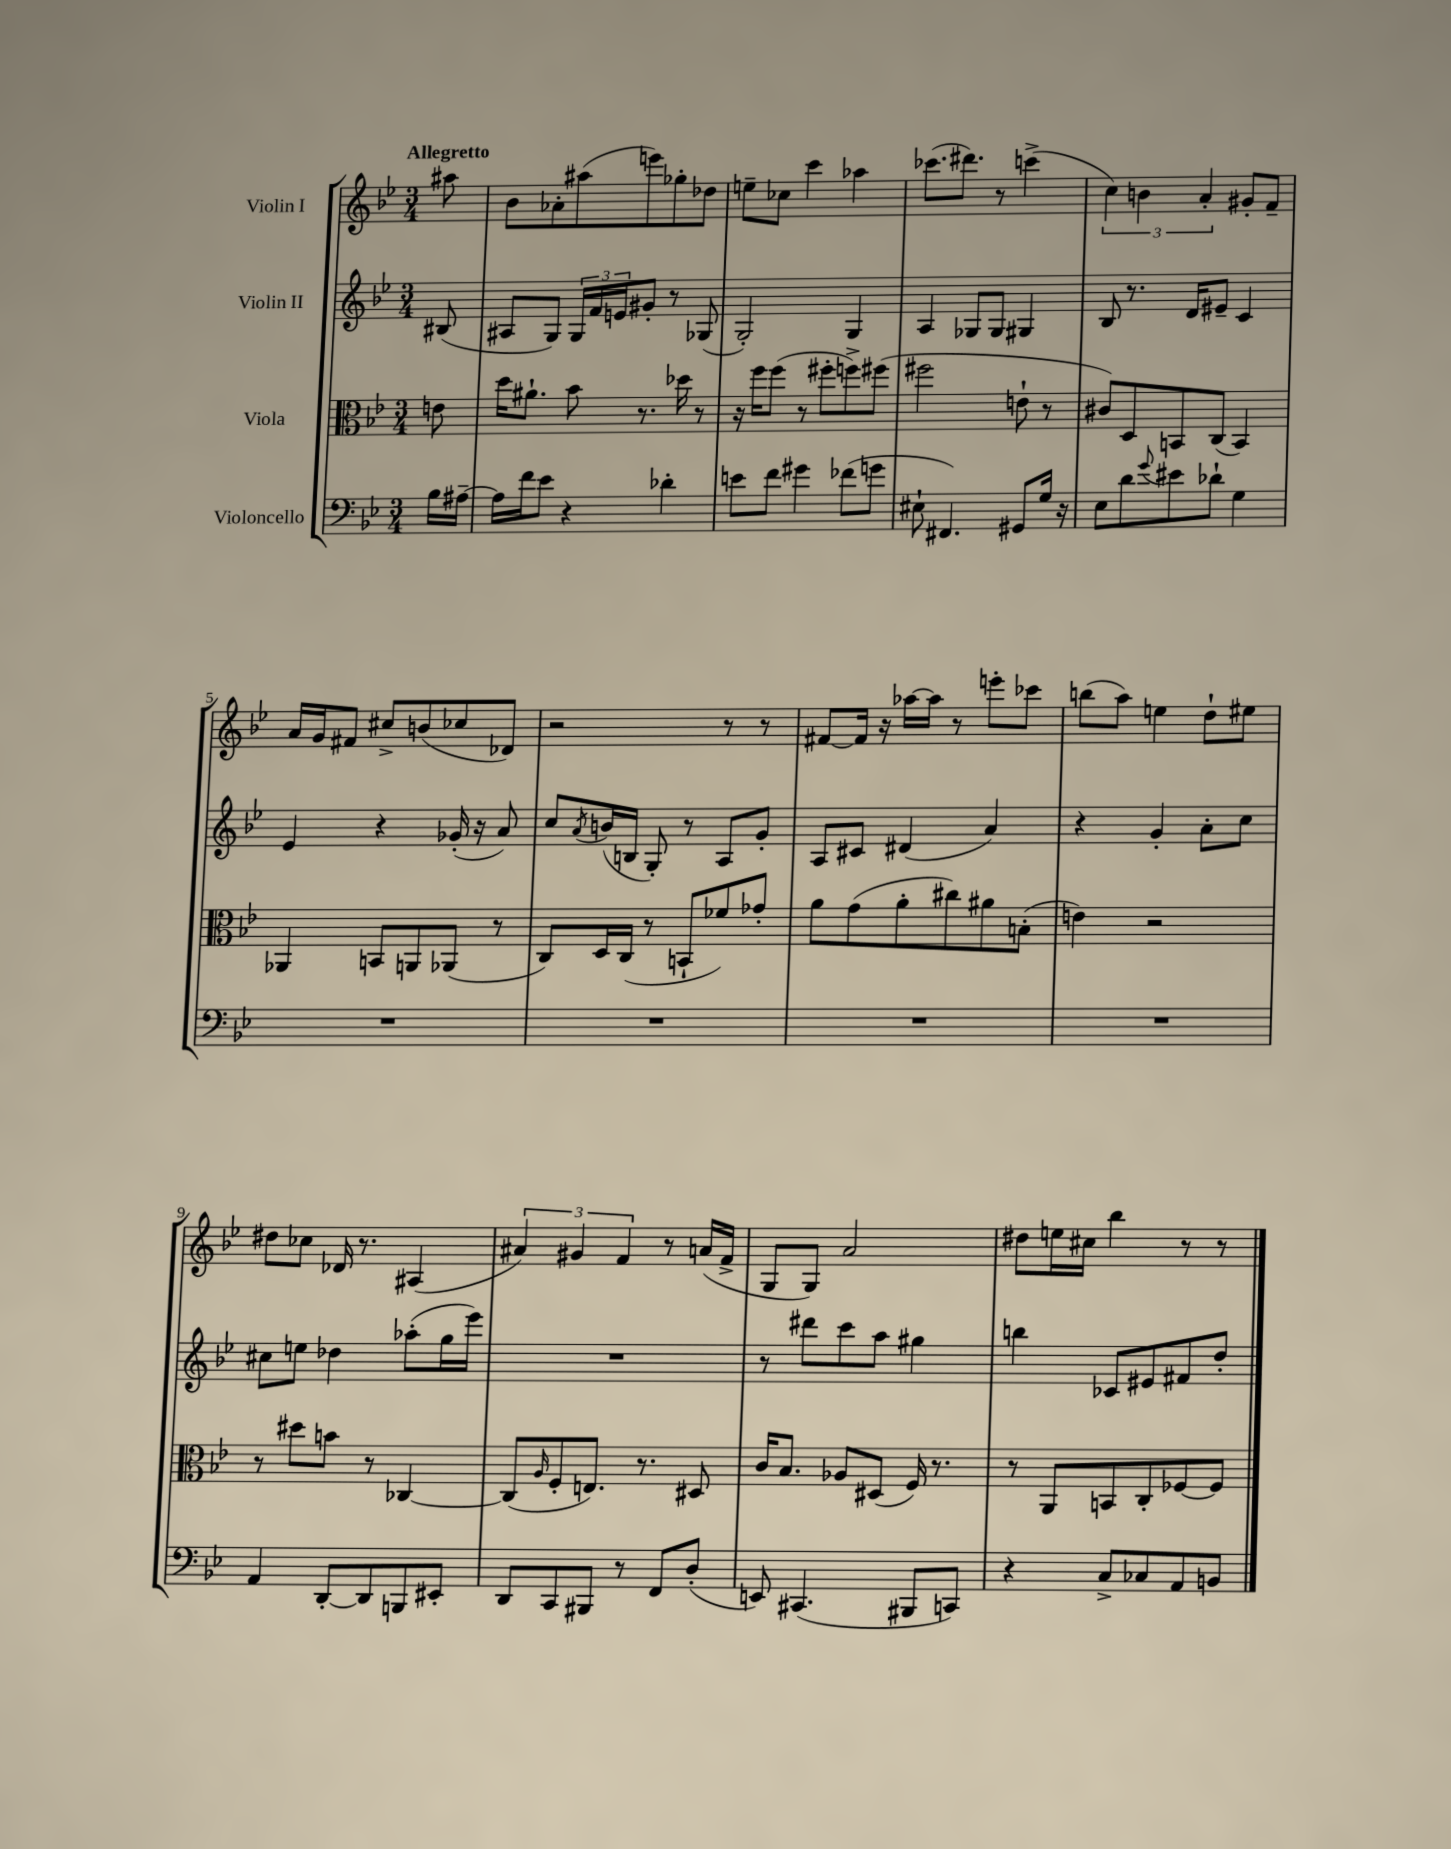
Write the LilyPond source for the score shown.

<<
\new StaffGroup <<
\new Staff = "s0" \with { instrumentName = "Violin I" } {
    \clef treble \key bes \major \numericTimeSignature \time 3/4 \partial 8 \tempo "Allegretto"
    ais''8 |
    bes'8 aes'8-. ais''8( e'''8) ges''8-. des''8 |
    e''8-- ces''8 c'''4 aes''4 |
    ces'''8.( dis'''8.) r8 c'''4->( |
    \tuplet 3/2 { c''4) b'4 a'4-. } gis'8-. f'8-- |
    a'16 g'16 fis'8 cis''8-> b'8( ces''8 des'8) |
    r2 r8 r8 |
    fis'8~ fis'16 r16 aes''16~ aes''16 r8 e'''8-. ces'''8 |
    b''8( a''8) e''4 d''8-! eis''8 |
    dis''8 ces''8 des'16 r8. ais4( |
    \tuplet 3/2 { ais'4) gis'4 f'4 } r8 a'16( f'16-> |
    g8 g8) a'2 |
    dis''8 e''16 cis''16 bes''4 r8 r8 \bar "|." |
}
\new Staff = "s1" \with { instrumentName = "Violin II" } {
    \clef treble \key bes \major \numericTimeSignature \time 3/4 \partial 8
    bis8( |
    ais8 g8) \tuplet 3/2 { g16 f'16 e'16 } gis'8-. r8 ges8( |
    g2-.) g4 |
    a4 ges8 ges8 gis4 |
    bes8 r8. d'16 eis'8-- c'4 |
    ees'4 r4 ges'16-.( r16 a'8) |
    c''8 \acciaccatura { a'8 } b'16( b16 g8-.) r8 a8 g'8-. |
    a8 cis'8 dis'4( a'4) |
    r4 g'4-. a'8-. c''8 |
    cis''8 e''8 des''4 aes''8-.( g''16 ees'''16) |
    R2. |
    r8 dis'''8 c'''8 a''8 gis''4 |
    b''4 ces'8 eis'8 fis'8 d''8-. \bar "|." |
}
\new Staff = "s2" \with { instrumentName = "Viola" } {
    \clef alto \key bes \major \numericTimeSignature \time 3/4 \partial 8
    e'8 |
    d''16 ais'8.-! bes'8 r8. des''16 r8 |
    r16 f''16 f''8( r8 fis''8-. f''8->) fis''8( |
    fis''2 e'8-! r8 |
    cis'8) d8 b,8 c8( b,4) |
    aes,4 b,8 a,8 aes,8( r8 |
    c8) d16 c16( r8 b,8-! fes'8) ges'8-. |
    a'8 g'8( a'8-. cis''8) ais'8 b8-.( |
    e'4) r2 |
    r8 dis''8 b'8 r8 ces4~ |
    ces8( \grace { a16 } f8-. e8.) r8. dis8 |
    c'16 bes8. aes8 dis8( f16) r8. |
    r8 a,8 b,8 c8-. fes8~ fes8 \bar "|." |
}
\new Staff = "s3" \with { instrumentName = "Violoncello" } {
    \clef bass \key bes \major \numericTimeSignature \time 3/4 \partial 8
    bes16 ais16~-- |
    ais16 f'16 ees'8 r4 des'4-. |
    e'8 f'8 gis'4 fes'8( g'8 |
    eis8-! fis,4.) gis,8 g16 r16 |
    ees8 d'8 \appoggiatura { g'8 } eis'8 des'8-! g4 |
    R2. |
    R2. |
    R2. |
    R2. |
    a,4 d,8~-. d,8 b,,8 eis,8-. |
    d,8 c,8 bis,,8 r8 f,8 d8-.( |
    e,8) cis,4.( bis,,8 c,8) |
    r4 c8-> ces8 a,8 b,8 \bar "|." |
}
>>
>>
